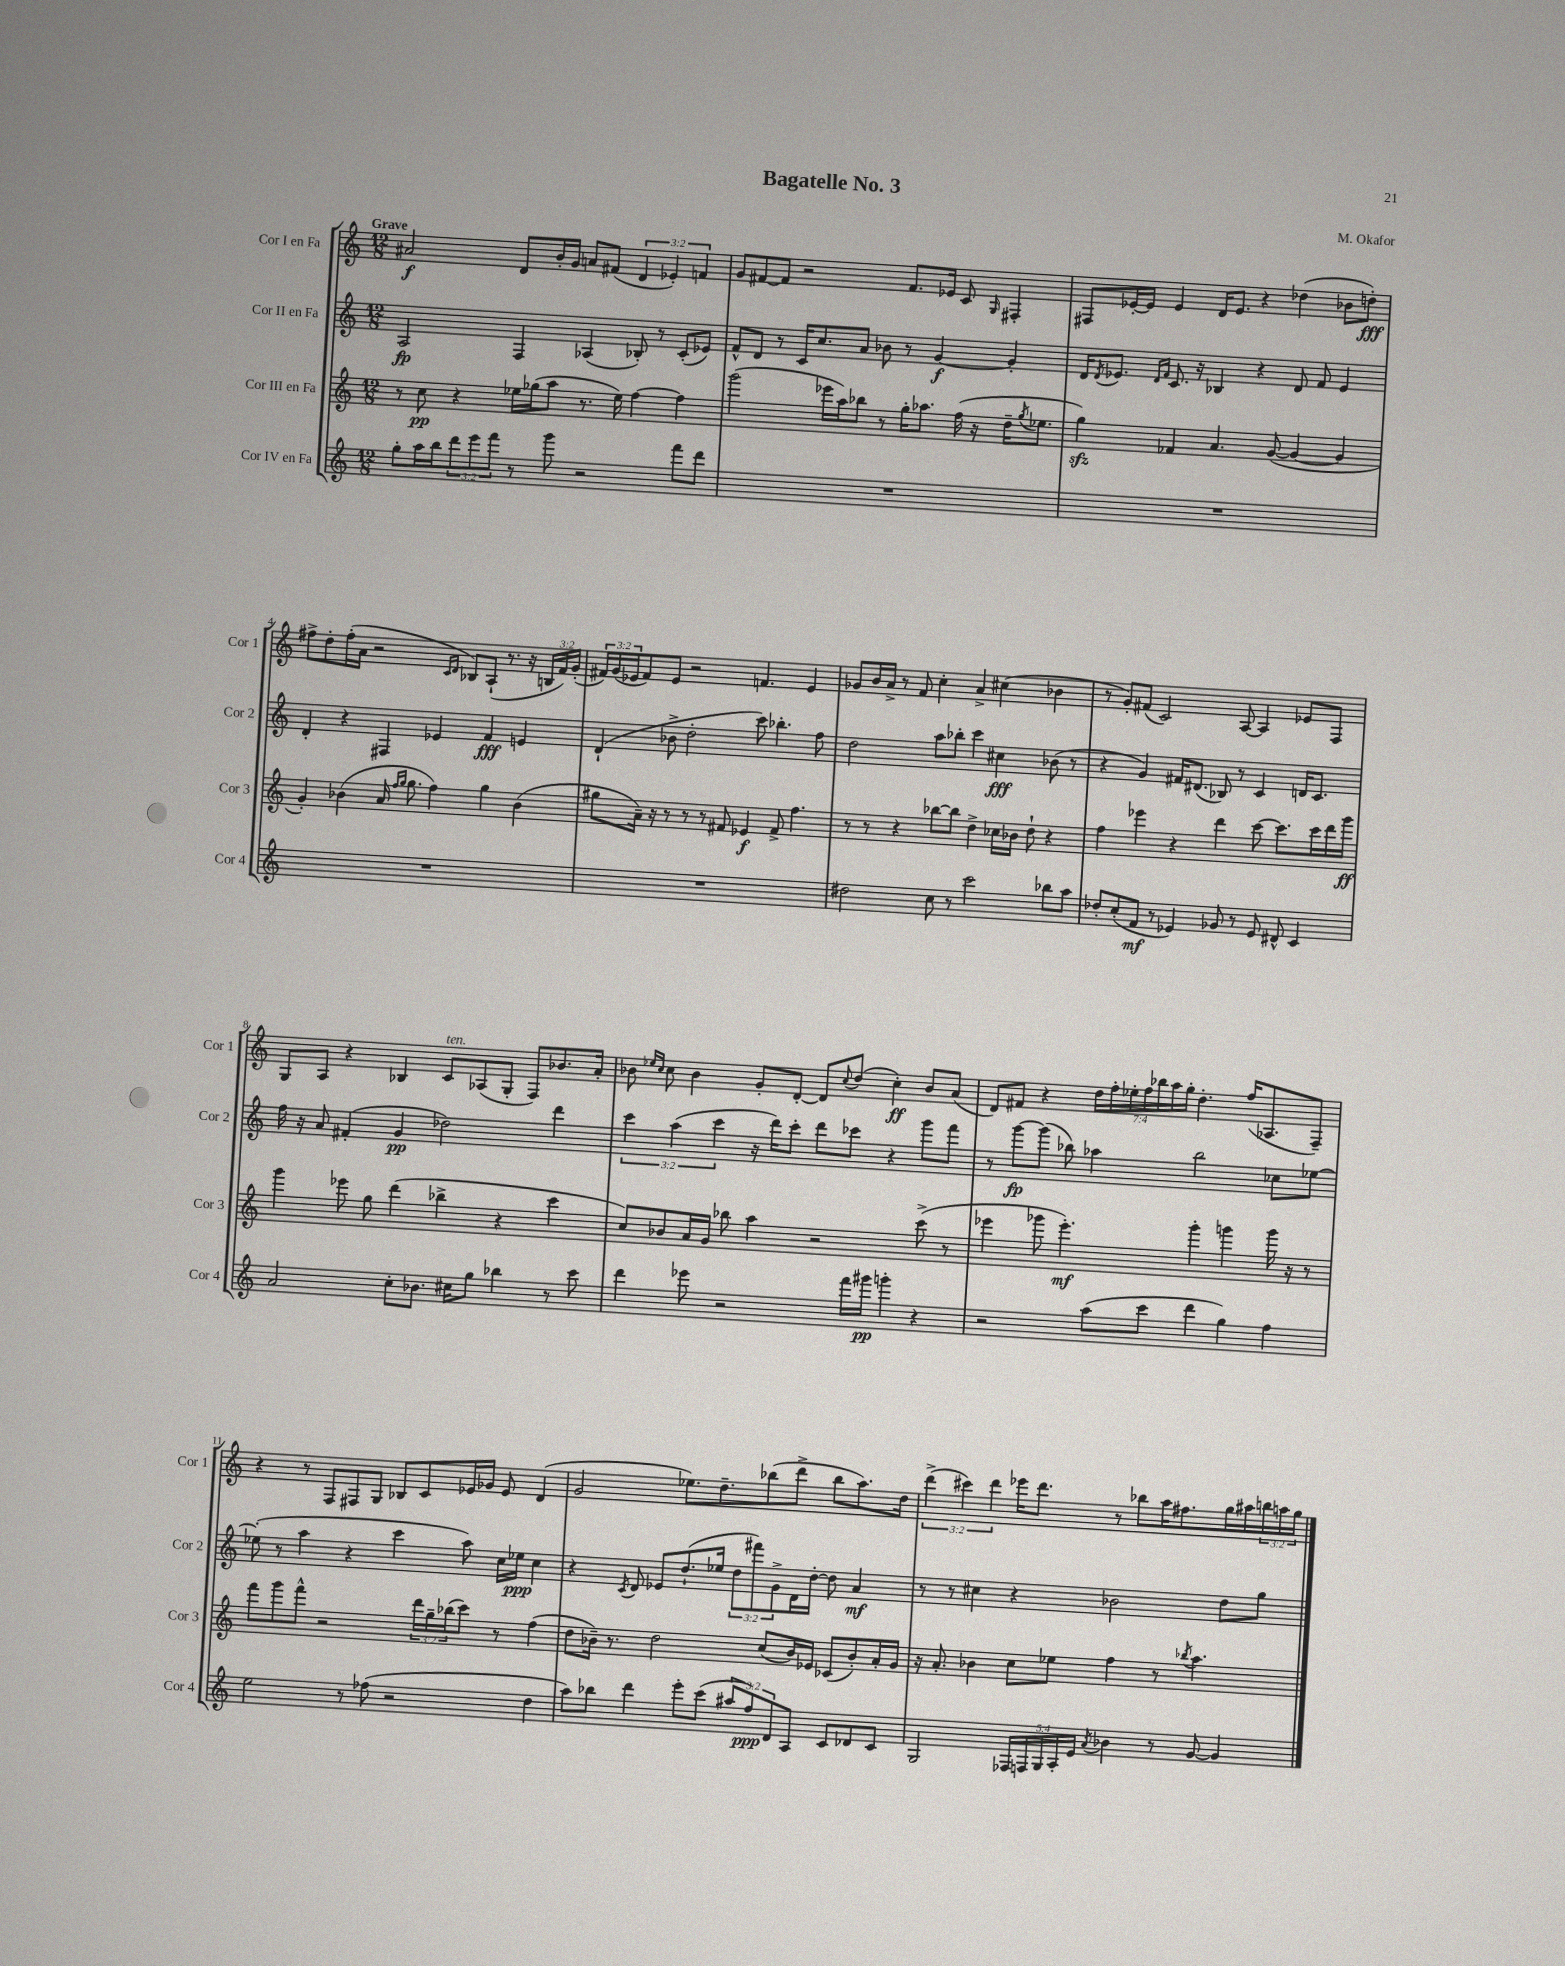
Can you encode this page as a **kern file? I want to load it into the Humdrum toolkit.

**kern	**dynam	**kern	**dynam	**kern	**dynam	**kern	**dynam
*part4	*part4	*part3	*part3	*part2	*part2	*part1	*part1
*staff4	*staff4	*staff3	*staff3	*staff2	*staff2	*staff1	*staff1
*I"Cor IV en Fa	*	*I"Cor III en Fa	*	*I"Cor II en Fa	*	*I"Cor I en Fa	*
*I'Cor 4	*	*I'Cor 3	*	*I'Cor 2	*	*I'Cor 1	*
*clefG2	*	*clefG2	*	*clefG2	*	*clefG2	*
*k[]	*	*k[]	*	*k[]	*	*k[]	*
*M12/8	*	*M12/8	*	*M12/8	*	*M12/8	*
=1	=1	=1	=1	=1	=1	=1	=1
!	!	!	!	!	!	!LO:TX:a:B:t=Grave	!
8gg'\L	.	8r	.	2A/	fp	2a#X/	f
16aa\L	.	8cc\	pp	.	.	.	.
16bb\J	.	.	.	.	.	.	.
12ddd\	.	4r	.	.	.	.	.
12eee\	.	.	.	.	.	.	.
12fff\J	.	.	.	.	.	.	.
8r	.	16ee-X\LL	.	4F/	.	8d/L	.
.	.	(16gg-X\J	.	.	.	.	.
8ggg\	.	8aa\J	.	.	.	16b'/L	.
.	.	.	.	.	.	16g/JJ	.
2r	.	8.r	.	(4A-X/	.	8an/L	.
.	.	.	.	.	.	(8f#X/J	.
.	.	16ee-\)	.	.	.	.	.
.	.	[4ff\	.	8B-X'/)	.	6d/	.
.	.	.	.	8r	.	.	.
.	.	.	.	.	.	6e-X'/)	.
8fff\L	.	4ff\]	.	(8c'/L	.	.	.
.	.	.	.	.	.	6fn/	.
8ddd\J	.	.	.	8e-X/J)	.	.	.
=2	=2	=2	=2	=2	=2	=2	=2
1.r	.	(2ggg\	.	8f^^/L	.	8g/L	.
.	.	.	.	8d/J	.	[8f#X/	.
.	.	.	.	8r	.	8f#/J]	.
.	.	.	.	16c/KL	.	2r	.
.	.	.	.	8.cc/	.	.	.
.	.	16eee-X\LL	.	.	.	.	.
.	.	16aa\J)	.	.	.	.	.
.	.	8bb-X\J	.	8a/J	.	.	.
.	.	8r	.	8b-X\	.	.	.
.	.	16gg'\KL	.	8r	.	8.f#/L	.
.	.	8.aa-X\J	.	.	.	.	.
.	.	.	.	[4g/	f	.	.
.	.	.	.	.	.	16e-X/Jk	.
.	.	(16ff\	.	.	.	8c/	.
.	.	16r	.	.	.	.	.
.	.	.	.	.	.	16qqG/	.
.	.	16dd~\KL	.	4g'/]	.	4F#X'/	.
.	.	8qgg/	.	.	.	.	.
.	.	8.ee-X\J	.	.	.	.	.
=3	=3	=3	=3	=3	=3	=3	=3
1.r	.	4ggzz\)	.	16d/KL	.	8F#X/L	.
.	.	.	.	8qd/	.	.	.
.	.	.	.	8.e-X/J	.	.	.
.	.	.	.	.	.	[16e-X'/L	.
.	.	.	.	.	.	16e-/JJ]	.
.	.	.	.	16qqd/LL	.	.	.
.	.	.	.	16qqf/JJ	.	.	.
.	.	4f-X/	.	8.c/	.	4e-/	.
.	.	.	.	16r	.	.	.
.	.	4.a/	.	4B-X/	.	16d/KL	.
.	.	.	.	.	.	8.e-/J	.
.	.	.	.	4r	.	4r	.
.	.	([8g/	.	.	.	.	.
.	.	4g/_	.	8d/	.	(4dd-X\	.
.	.	.	.	8f/	.	.	.
.	.	4g/]	.	4e-/	.	8b-X\L	.
.	.	.	.	.	.	8ddn'\J)	fff
!!LO:LB:g=z
=4	=4	=4	=4	=4	=4	=4	=4
1.r	.	4g'/)	.	4d'/	.	8ff#X^\L	.
.	.	.	.	.	.	8dd'\	.
.	.	(4b-X\	.	4r	.	(16ff#'\L	.
.	.	.	.	.	.	16a\JJ	.
.	.	.	.	.	.	2r	.
.	.	16a/	.	4F#X/	.	.	.
.	.	16qqff/LL	.	.	.	.	.
.	.	16qqgg/JJ	.	.	.	.	.
.	.	8.gg\	.	.	.	.	.
.	.	4ff\)	.	4e-X/	.	.	.
.	.	.	.	.	.	16qqc/LL	.
.	.	.	.	.	.	16qqd/JJ	.
.	.	.	.	.	.	8B-X/L)	.
.	.	4gg\	.	4f/	fff	(8A`/J	.
.	.	.	.	.	.	8.r	.
.	.	(4b-\	.	4en/	.	.	.
.	.	.	.	.	.	16r	.
.	.	.	.	.	.	24Bn/LL	.
.	.	.	.	.	.	24f/)	.
.	.	.	.	.	.	(24g'/JJ	.
=5	=5	=5	=5	=5	=5	=5	=5
1.r	.	8gg#X\L	.	(4d`/	.	24f#X/LL)	.
.	.	.	.	.	.	(24g/	.
.	.	.	.	.	.	24e-X/J	.
.	.	16a~\Jk)	.	.	.	8f#/)	.
.	.	16r	.	.	.	.	.
.	.	8r	.	8b-X^\	.	8e-/J	.
.	.	8r	.	2dd'\	.	2r	.
.	.	8r	.	.	.	.	.
.	.	8f#X/	.	.	.	.	.
.	.	4e-X/	f	.	.	.	.
.	.	.	.	8ccc\)	.	4.fn/	.
.	.	8f#^/	.	4.bb-X'\	.	.	.
.	.	4.ff\	.	.	.	.	.
.	.	.	.	.	.	4e-/	.
.	.	.	.	8ff\	.	.	.
=6	=6	=6	=6	=6	=6	=6	=6
2dd#X\	.	8r	.	2dd\	.	8g-X/L	.
.	.	8r	.	.	.	16b/L	.
.	.	.	.	.	.	16a^/JJ	.
.	.	4r	.	.	.	8r	.
.	.	.	.	.	.	8f/	.
8cc\	.	[8bb-X\L	.	8aa\L	.	4cc'\	.
8r	.	8bb-\J]	.	8bb-X'\J	.	.	.
2ccc\	.	4dd^\	.	4ccc\	.	4a^/	.
.	.	16cc-X\LL	.	4cc#X\	fff	(4cc#X\	.
.	.	16b-X\JJ	.	.	.	.	.
.	.	8dd`\	.	.	.	.	.
8bb-X\L	.	4r	.	(8b-X\	.	4b-X\	.
8aa\J	.	.	.	8r	.	.	.
=7	=7	=7	=7	=7	=7	=7	=7
8dd-X'/L	.	4ff\	.	4r	.	8r	.
(8cc'/	.	.	.	.	.	8g'/L)	.
8f/J	mf	4eee-X\	.	4g/)	.	(8f#X/J	.
8r	.	.	.	.	.	2c/)	.
4e-X/)	.	4r	.	16f#X/KL	.	.	.
.	.	.	.	(8.d#X/J	.	.	.
8g-X/	.	4ddd\	.	8B-X/)	.	.	.
8r	.	.	.	8r	.	[8A/	.
8e-/	.	[8ccc\	.	4c/	.	4A/]	.
8d#X^^/	.	8.ccc\L]	.	.	.	.	.
4c/	.	.	.	16dn/KL	.	8e-X/L	.
.	.	16ccc\L	.	8.c/J	.	.	.
.	.	16ddd\	.	.	.	8F/J	.
.	.	16ggg\JJ	ff	.	.	.	.
!!LO:LB:g=z
=8	=8	=8	=8	=8	=8	=8	=8
2a/	.	4ggg\	.	16ff\	.	8G/L	.
.	.	.	.	16r	.	.	.
.	.	.	.	8a/	.	8A/J	.
.	.	8eee-X\	.	(4f#X'/	.	4r	.
.	.	8gg\	.	.	.	.	.
8cc'\L	.	(4ddd\	.	4g/	pp	4B-X/	.
8.b-X\J	.	.	.	.	.	.	.
!	!	!	!	!	!	!LO:TX:a:i:t=ten.	!
.	.	4bb-X^\	.	2dd-X\)	.	8c/L	.
16cc#X\KL	.	.	.	.	.	.	.
8gg\J	.	.	.	.	.	(8A-X/	.
4bb-X\	.	4r	.	.	.	8G'/J	.
.	.	.	.	.	.	8F/L)	.
8r	.	4ccc\	.	4ddd\	.	8.b-X/	.
8ccc\	.	.	.	.	.	.	.
.	.	.	.	.	.	16a'/Jk	.
=9	=9	=9	=9	=9	=9	=9	=9
4ddd\	.	8cc/L)	.	6ccc\	.	8b-X\	.
.	.	.	.	.	.	16qqee-X/LL	.
.	.	.	.	.	.	16qqcc/JJ	.
.	.	8b-X/	.	.	.	8cc\	.
.	.	.	.	(6aa\	.	.	.
8eee-X\	.	16a/L	.	.	.	4b-\	.
.	.	16g/JJ	.	.	.	.	.
.	.	.	.	6ccc\	.	.	.
2r	.	8bb-X\	.	.	.	.	.
.	.	4aa\	.	16r	.	8g'/L	.
.	.	.	.	16ddd\KL)	.	.	.
.	.	.	.	8ccc'\J	.	[8d'/J	.
.	.	2r	.	8ddd\L	.	8d/L]	.
.	.	.	.	.	.	8qqcc/	.
16fff\LL	.	.	.	8ccc-X\J	.	(8dd/J	.
16ggg#X\JJ	pp	.	.	.	.	.	.
4gggn'\	.	.	.	4r	.	4cc'\)	ff
4r	.	(8ccc^\	.	8ggg\L	.	8b-/L	.
.	.	8r	.	8fff\J	.	(8a/J	.
=10	=10	=10	=10	=10	=10	=10	=10
2r	.	4eee-X\	.	8r	.	8d/L)	.
.	.	.	.	[8ggg\L	fp	8f#X/J	.
.	.	8ggg-X\	.	(8ggg\J]	.	4r	.
.	.	4.eee-'\)	mf	8bb-X\)	.	.	.
(8aa\L	.	.	.	4aa-X\	.	28dd\LL	.
.	.	.	.	.	.	28ff'\	.
.	.	.	.	.	.	28ee-X'\	.
.	.	.	.	.	.	28ff\	.
8ccc\J	.	.	.	.	.	.	.
.	.	.	.	.	.	28bb-X\	.
.	.	.	.	.	.	28aa\	.
.	.	.	.	.	.	28gg'\JJ	.
4ddd\	.	4ggg-'\	.	2bb-\	.	4.dd'\	.
4gg\)	.	4gggn\	.	.	.	.	.
.	.	.	.	.	.	(16ff/KL	.
.	.	.	.	.	.	8.A-X/	.
4ff\	.	16ggg\	.	8cc-X\L	.	.	.
.	.	16r	.	.	.	.	.
.	.	8r	.	[8ee-X\J	.	8F~/J)	.
!!LO:LB:g=z
=11	=11	=11	=11	=11	=11	=11	=11
2ee\	.	8fff\L	.	(8ee-X'\]	.	4r	.
.	.	8ggg\	.	8r	.	.	.
.	.	8fff^^\J	.	4aa\	.	8r	.
.	.	2r	.	.	.	8F/L	.
8r	.	.	.	4r	.	8F#X/	.
(8ff-X\	.	.	.	.	.	8G/J	.
2r	.	.	.	4ccc\	.	8B-X/L	.
.	.	24ddd\LL	.	.	.	8c/	.
.	.	24gg~\	.	.	.	.	.
.	.	(24bb-X\J	.	.	.	.	.
.	.	8ccc\J)	.	8aa\)	.	16e-X/L	.
.	.	.	.	.	.	16g-X/JJ	.
.	.	8r	.	16cc\LL	.	8e-/	.
.	.	.	.	16ee-X\JJ	ppp	.	.
4dd\	.	(4ff\	.	4cc\	.	(4d/	.
=12	=12	=12	=12	=12	=12	=12	=12
8aa\L)	.	8dd\L	.	4r	.	2g/	.
8bb-X\J	.	16b-X~\Jk)	.	.	.	.	.
.	.	8.r	.	.	.	.	.
.	.	.	.	8qc/	.	.	.
4ddd\	.	.	.	8d/	.	.	.
.	.	2dd\	.	8e-X/L	.	.	.
8eee'\L	.	.	.	(8.dd`/	.	8.ee-X\L)	.
(8ccc\J	.	.	.	.	.	.	.
.	.	.	.	16ee-X/Jk	.	8.dd~\	.
12aa#X/L	.	.	.	12dd\L	.	.	.
12ff/)	ppp	.	.	12fff#X\)	.	.	.
.	.	(8cc/L	.	.	.	(8bb-X\	.
12d/	.	.	.	12g^\	.	.	.
8A/J	.	16b-/L)	.	16d\L	.	8ddd^\J	.
.	.	16e-X/JJ	.	[16dd'\JJ	.	.	.
8c/L	.	(8c-X/L	.	8dd\]	.	8bb-\L	.
8d-X/	.	8b-'/)	.	4a/	mf	8.aa\)	.
8c/J	.	16a'/L	.	.	.	.	.
.	.	16g/JJ	.	.	.	16dd\Jk	.
=13	=13	=13	=13	=13	=13	=13	=13
2G/	.	16r	.	8r	.	(6ddd^\	.
.	.	8.a'/	.	.	.	.	.
.	.	.	.	8r	.	.	.
.	.	.	.	.	.	6ccc#X\)	.
.	.	4b-X\	.	4cc#X\	.	.	.
.	.	.	.	.	.	6ddd\	.
20F-X/LL	.	8cc\L	.	4r	.	16eee-X\KL	.
20Fn/	.	.	.	.	.	.	.
.	.	.	.	.	.	8.ddd\J	.
20G/	.	.	.	.	.	.	.
.	.	8ee-X\J	.	.	.	.	.
20A'/	.	.	.	.	.	.	.
20e/JJ	.	.	.	.	.	.	.
8qa/	.	.	.	.	.	.	.
4b-X\	.	4ff\	.	2b-X\	.	8r	.
.	.	.	.	.	.	8bb-X\L	.
8r	.	8r	.	.	.	16aa\K	.
.	.	.	.	.	.	8.ff#X\	.
.	.	8qbb-X/	.	.	.	.	.
[8g/	.	4.aa\	.	.	.	.	.
4g/]	.	.	.	8dd\L	.	16gg\L	.
.	.	.	.	.	.	16aa#X\	.
.	.	.	.	8gg\J	.	24bbn\	.
.	.	.	.	.	.	24aan\	.
.	.	.	.	.	.	24gg\JJ	.
==	==	==	==	==	==	==	==
*-	*-	*-	*-	*-	*-	*-	*-
